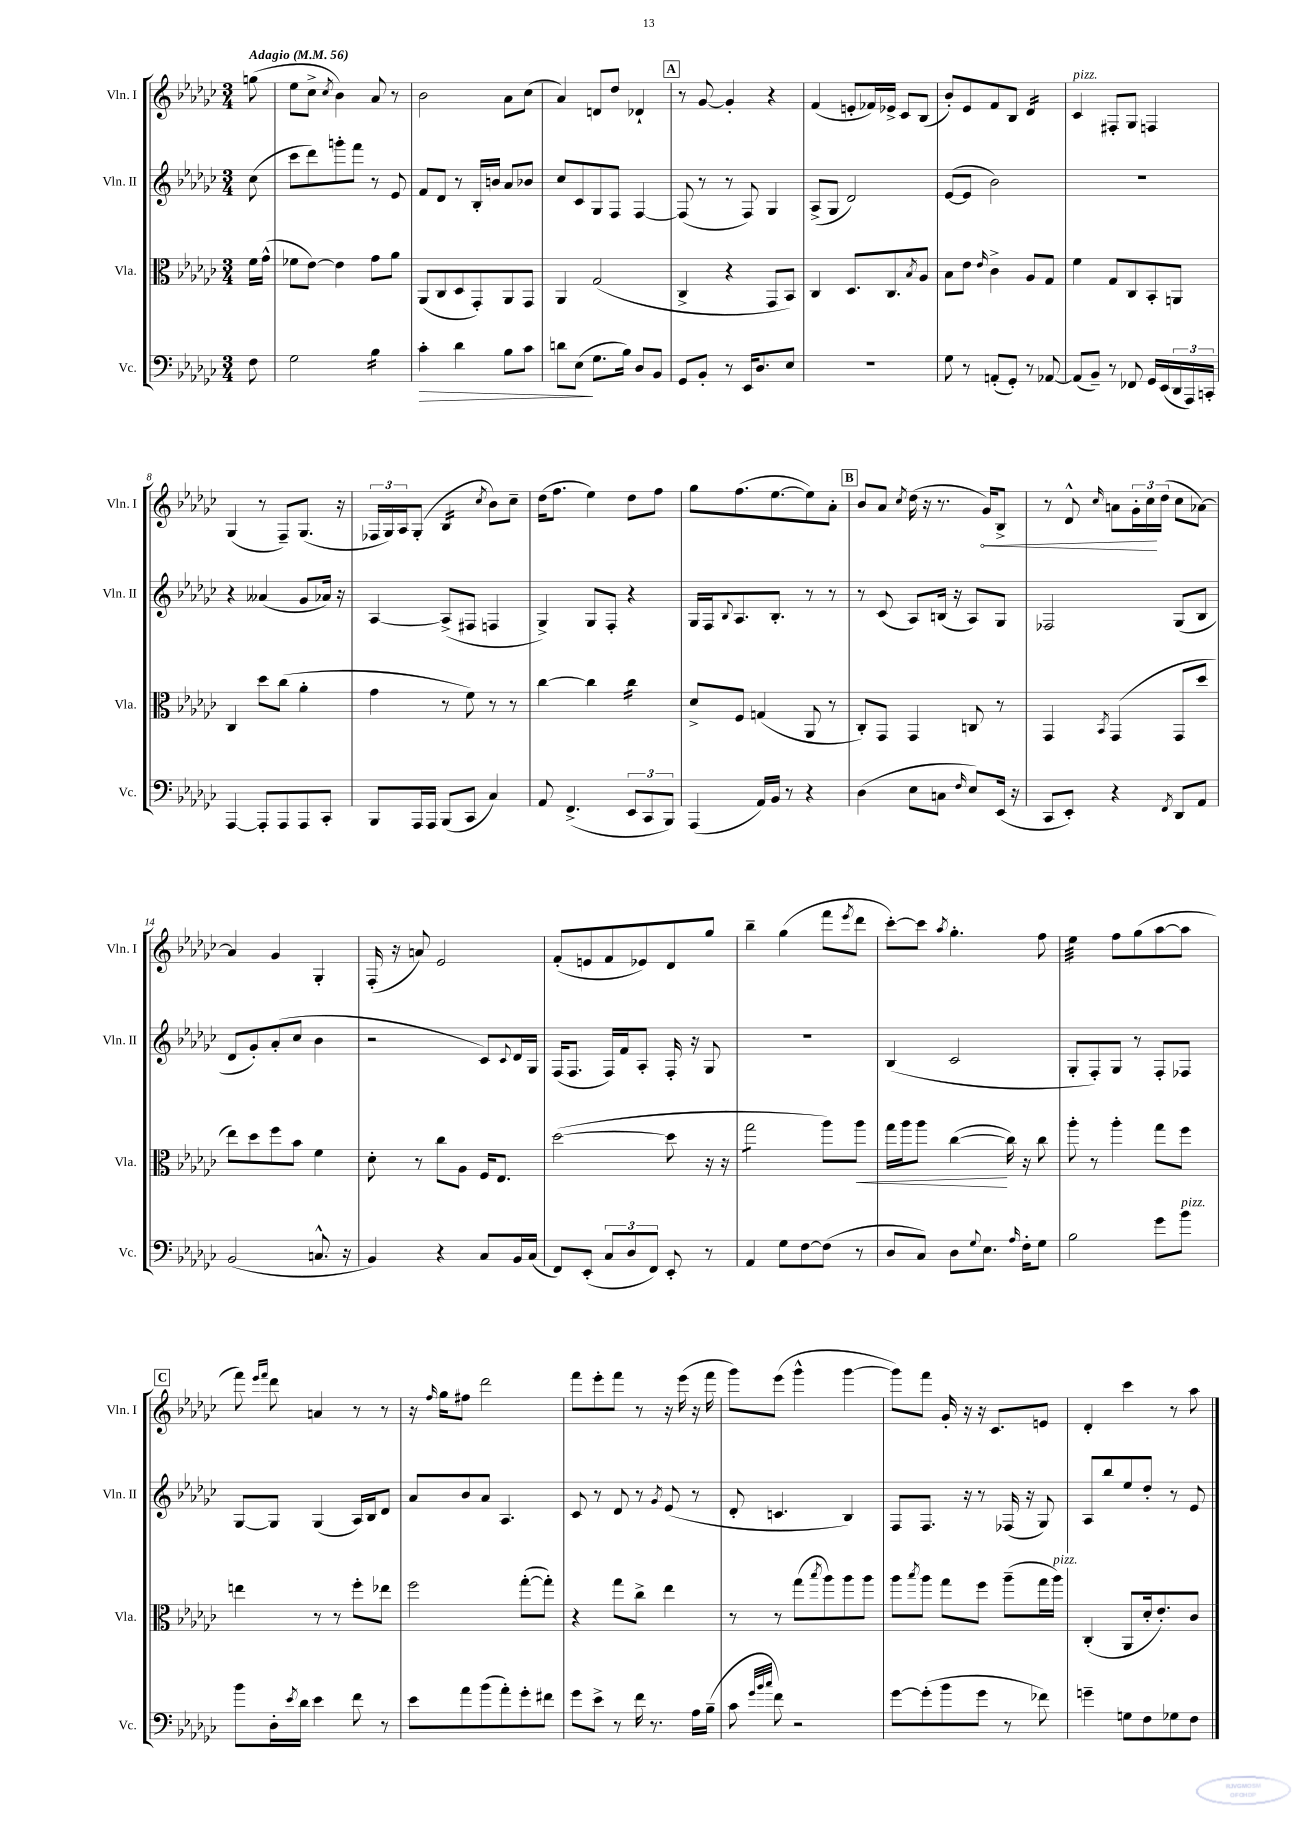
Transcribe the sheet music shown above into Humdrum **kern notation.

**kern	**kern	**kern	**kern
*staff4	*staff3	*staff2	*staff1
*clefF4	*clefC3	*clefG2	*clefG2
*k[b-e-a-d-g-c-]	*k[b-e-a-d-g-c-]	*k[b-e-a-d-g-c-]	*k[b-e-a-d-g-c-]
*M3/4	*M3/4	*M3/4	*M3/4
*MM56	*MM56	*MM56	*MM56
8F	16f	(8cc-	(8gg
.	(16g-^^	.	.
=	=	=	=
2G-	8f-	8ccc-	8ee-
.	[8e-)	8ddd-)	8cc-^
.	.	.	8qcc-
.	4e-]	8ggg'	4b-)
.	.	8fff	.
4B-	8g-	8r	8a-
.	8a-	8e-	8r
=	=	=	=
4c-'	(8AA-	8f	2b-
.	8C-	8d-	.
4d-	8D-	8r	.
.	8GG-')	16B-'	.
.	.	16b	.
8B-	8AA-	8a-	8a-
8c-	8GG-	8b-	(8cc-
=	=	=	=
8d	4AA-	8cc-	4a-)
(8E-	.	8c-	.
8.G-	(2G-	8G-	8d
.	.	8F	8dd-
16B-)	.	.	.
8D-	.	[4F	4d-`
8BB-	.	.	.
=	=	=	=
8GG-	4C-^	(8F]	8r
8BB-'	.	8r	[8g-
8r	4r	8r	4g-']
16EE-	.	8F)	.
8.D-	.	.	.
.	8GG-	4G-	4r
8E-	8BB-)	.	.
=	=	=	=
2.r	4C-	(8A-^	(4f
.	.	8G-	.
.	8.D-	2d-)	8e'
.	.	.	16f-)
.	8.C-	.	16e-^
.	.	.	8c-
.	8qB-	.	.
.	8A-	.	(8B-
=	=	=	=
8G-	8B-	([8e-	8b-')
8r	8e-	8e-]	8e-
.	16qqe-	.	.
(8AA'	4c-^	2b-)	8f
8GG-')	.	.	8B-
8r	8A-	.	4d-
[8AA-	8G-	.	.
=	=	=	=
(8AA-]	4f	2.r	4c-
8BB-~)	.	.	.
8r	8G-	.	8F#'
8FF-	8C-	.	8G-
16GG-	8BB-'	.	4F
(16EE-	.	.	.
24DD-	8AA	.	.
24AAA-)	.	.	.
24CC'	.	.	.
=	=	=	=
[4AAA-	4C-	4r	(4G-
8AAA-']	8dd-	(4a--	8r
8AAA-	(8cc-	.	8F~)
8AAA-	4a-'	8g-	(8.G-
8CC-'	.	16a-)	.
.	.	16r	16r
=	=	=	=
8BBB-	4g-	[4A-	24F-
.	.	.	24G-)
.	.	.	24A-
16AAA-	.	.	(8G-'
16AAA-	.	.	.
(8BBB-	8r	(8A-^]	4B-
8CC-	8f)	8F#	.
.	.	.	8qcc-
4C-)	8r	4F	8b-)
.	8r	.	8cc-~
=	=	=	=
8AA-	[4cc-	4G-^)	(16dd-
.	.	.	8.ff
(4.FF^	.	.	.
.	4cc-]	8G-	4ee-)
.	.	8F'	.
12EE-	4cc-	4r	8dd-
12CC-	.	.	.
.	.	.	8ff
12BBB-)	.	.	.
=	=	=	=
(4AAA-	8d-^	16G-	8gg-
.	.	16F	.
.	.	8qqB-	.
.	8F	8.A-	(8.ff
16AA-)	(4G	.	.
16BB-	.	8.B-'	[8.ee-
8r	.	.	.
4r	8AA-	8r	8ee-])
.	8r	8r	8a-'
=	=	=	=
(4D-	8C-')	8r	8b-
.	8GG-	(8c-	8a-
.	.	.	8qcc-
8E-	4GG-	8A-)	(16dd-
.	.	.	16r
8C	.	(16B	8.r
.	.	16r	.
16qqF	.	.	.
8E-)	8C	8A-)	.
.	.	.	16g-)
(16EE-	8r	8G-	8B-^
16r	.	.	.
=	=	=	=
8CC-	4GG-	2F-	8r
8EE-')	.	.	8d-^^
.	8qBB-	.	16qqcc-
4r	(4GG-	.	8a
.	.	.	24g-'
.	.	.	24cc-
.	.	.	(24dd-
8qFF	.	.	.
8DD-	8GG-	(8G-	8cc-
8AA-	8dd-	8B-	[8a-)
=	=	=	=
(2BB-	8ee-)	8d-	4a-]
.	8dd-	8g-')	.
.	8ff	(8a-'	4g-
.	8b-	8cc-	.
8.C^^	4f	4b-	4G-'
16r	.	.	.
=	=	=	=
4BB-)	8d-'	2r	(16F'
.	.	.	16r
.	8r	.	8a)
4r	8cc-	.	2e-
.	8A-	.	.
8C-	16F	8c-)	.
.	8.E-	.	.
.	.	8qqc-	.
16BB-	.	16d-	.
(16C-	.	16G-	.
=	=	=	=
8FF)	([2dd-	(16F	(8f'
.	.	8.F	.
(8EE-'	.	.	8e
12C-	.	16F)	8f
.	.	16f	.
12D-	.	.	.
.	.	8A-'	8e-)
12FF)	.	.	.
8EE-'	8dd-]	16F'	8d-
.	.	16r	.
8r	16r	8G-	8gg-
.	16r	.	.
=	=	=	=
4AA-	2gg-	2.r	4bb-~
8G-	.	.	(4gg-
[8F	.	.	.
(8F]	8aa-)	.	8fff
.	.	.	8qeee-
8r	8aa-	.	8ddd-
=	=	=	=
8D-	16gg-	(4B-	[8ccc-')
.	16aa-	.	.
8C-)	8aa-	.	8ccc-]
.	.	.	8qaa-
8D-	([4cc-	2c-	4.gg-'
8qqG-	.	.	.
8.E-	.	.	.
.	16cc-])	.	.
16qqA-	.	.	.
16F'	16r	.	.
8G-	8cc-	.	8ff
=	=	=	=
2B-	8aa-'	8G-'	4ee-
.	8r	8F')	.
.	4aa-'	8G-	8ff
.	.	8r	(8gg-
8g-	8gg-	8F'	[8aa-
8b-	8ff	8F-	8aa-]
=	=	=	=
8b-	4ee	[8G-	8fff)
.	.	.	16qqeee-
.	.	.	16qqfff
16D-'	.	8G-]	8ddd-
8qe-	.	.	.
16d-	.	.	.
4e-	8r	(4G-	4a
.	8r	.	.
8f	8ff'	16A-)	8r
.	.	16B-	.
8r	8ee-	8d-	8r
=	=	=	=
8e-	2ff	8a-	16r
.	.	.	16qqff
.	.	.	16gg-
8a-	.	8b-	8ff#
(8b-	.	8a-	2ddd-
8a-')	.	4.A-	.
8g-'	([8gg-'	.	.
8f#	8gg-'])	.	.
=	=	=	=
8g-	4r	8c-	8fff
8e-^	.	8r	8eee-'
8r	8gg-	8d-	8fff
16f	8cc-^	8r	8r
8.r	.	.	.
.	.	8qg-	.
.	4ee-	(8e-	16r
.	.	.	(16eee-
16A-	.	8r	16r
(16B-~	.	.	16fff
=	=	=	=
8c-	8r	8d-'	8ggg-)
32qqg-	.	.	.
32qqb-	.	.	.
32qqcc-	.	.	.
8f)	8r	4.c	(8eee-
2r	(8gg-	.	4ggg-^^
.	8qbb-	.	.
.	8aa-)	.	.
.	8aa-	4B-)	[4ggg-
.	8aa-	.	.
=	=	=	=
[8g-	8aa-	8F	8ggg-])
.	8qbb-	.	.
(8g-']	8aa-	8.F	8fff
8b-	8gg-	.	16g-'
.	.	16r	16r
8g-	8ff	8r	16r
.	.	.	8.c-
8r	(8aa-~	(16F-	.
.	.	16r	.
8f-)	16gg-	8G-)	8e
.	16aa-)	.	.
=	=	=	=
4g~	(4C-'	8A-	4d-'
.	.	8bb-	.
8G	8AA-	8ee-	4ccc-
8F	16d-'	8dd-'	.
.	8.e-')	.	.
8G-	.	8r	8r
8F	8c-	8e-	8aa-
==	==	==	==
*-	*-	*-	*-
